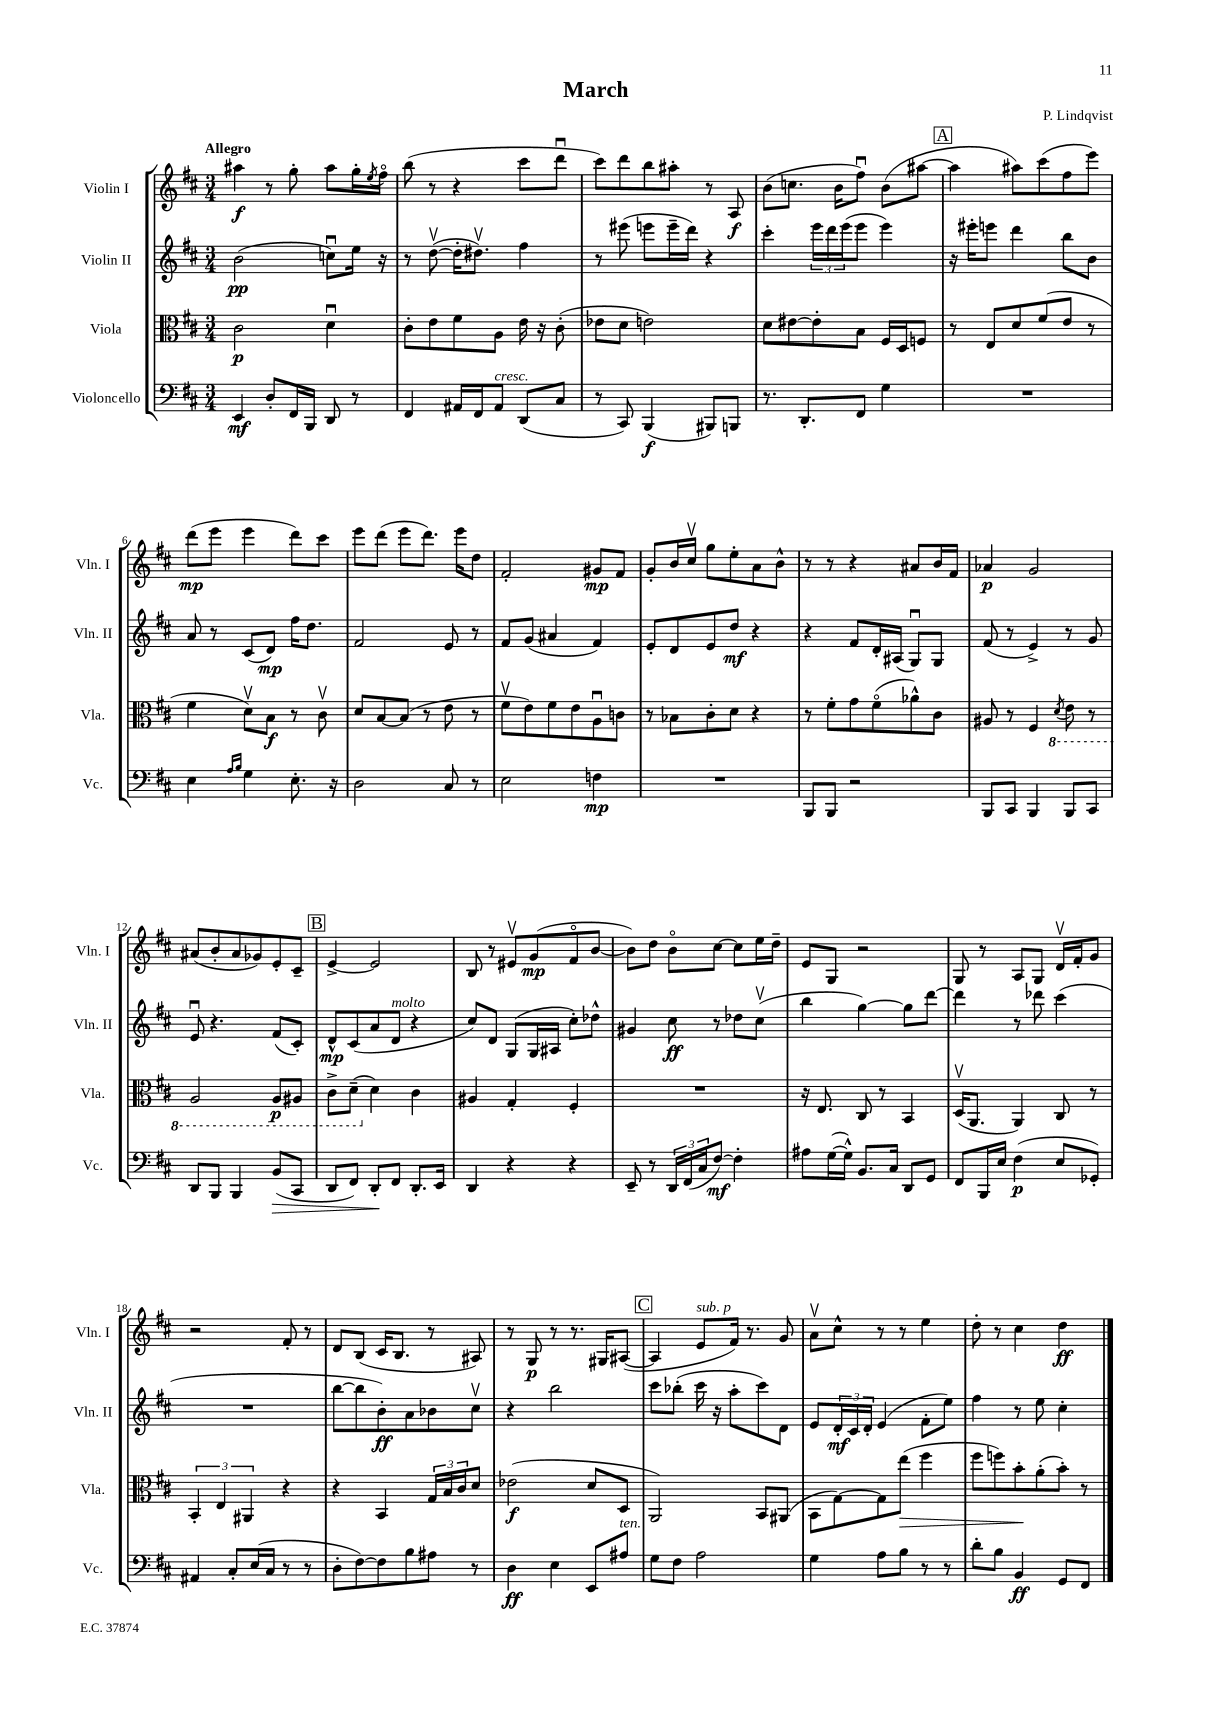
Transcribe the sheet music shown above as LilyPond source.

\header { title = "March" composer = "P. Lindqvist" }
<<
\new StaffGroup <<
\new Staff = "s0" \with { instrumentName = "Violin I" shortInstrumentName = "Vln. I" } {
    \clef treble \key d \major \numericTimeSignature \time 3/4 \tempo "Allegro"
    ais''4\f r8 g''8-. ais''8 g''16-. \acciaccatura { e''8 } fis''16\flageolet |
    b''8( r8 r4 cis'''8 d'''8\downbow |
    cis'''8) d'''8 b''8 ais''8-. r8 a8\f |
    b'8( c''8. b'16 fis''8\downbow) b'8( ais''8~ |
    \mark \markup { \box "A" } ais''4 ais''8) cis'''8( fis''8 e'''8) |
    d'''8\mp( e'''8 e'''4 d'''8) cis'''8 |
    e'''8 d'''8( e'''8 d'''8.) e'''16 d''8 |
    fis'2-. gis'8\mp fis'8 |
    g'8-. b'16 cis''16\upbow g''8 e''8-. a'8 b'8-^ |
    r8 r8 r4 ais'8 b'16 fis'16 |
    aes'4\p g'2 |
    ais'8( b'8-. ais'8 ges'8) e'8-. cis'8-- |
    \mark \markup { \box "B" } e'4~-> e'2 |
    b8 r8 eis'8\upbow g'8\mp( fis'8\flageolet b'8~ |
    b'8) d''8 b'8\flageolet cis''8~ cis''8 e''16 d''16-- |
    e'8 g8 r2 |
    g8 r8 a8 g8 d'16\upbow fis'16-. g'8 |
    r2 fis'8-. r8 |
    d'8 b8( cis'16 b8. r8 ais8) |
    r8 g8\p r8 r8. gis16 ais8~( |
    \mark \markup { \box "C" } ais4 e'8^\markup { \italic "sub. p" } fis'16) r8. g'8 |
    a'8\upbow cis''8-^ r8 r8 e''4 |
    d''8-. r8 cis''4 d''4\ff \bar "|." |
}
\new Staff = "s1" \with { instrumentName = "Violin II" shortInstrumentName = "Vln. II" } {
    \clef treble \key d \major \numericTimeSignature \time 3/4
    b'2\pp( c''8\downbow) e''16 r16 |
    r8 d''8~\upbow( d''16-. dis''8.\upbow) fis''4 |
    r8 eis'''8( e'''8 e'''16-- d'''16) r4 |
    cis'''4-. \tuplet 3/2 { e'''16 d'''16 e'''16( } e'''8 e'''4) |
    \mark \markup { \box "A" } r16 eis'''16-. e'''8 d'''4 b''8 b'8 |
    a'8 r8 cis'8( d'8\mp) fis''16 d''8. |
    fis'2 e'8 r8 |
    fis'8 g'8( ais'4 fis'4) |
    e'8-. d'8 e'8 d''8\mf r4 |
    r4 fis'8 d'16-. ais16( g8\downbow) g8 |
    fis'8( r8 e'4->) r8 g'8 |
    e'8\downbow r4. fis'8( cis'8-.) |
    \mark \markup { \box "B" } d'8-^\mp cis'8( a'8 d'8^\markup { \italic "molto" } r4 |
    cis''8) d'8 g8( g16 ais16 cis''8-.) des''8-^ |
    gis'4 cis''8\ff r8 des''8 cis''8\upbow( |
    b''4 g''4~) g''8 d'''8~ |
    d'''4 r8 des'''8 cis'''4( |
    R2. |
    b''8~ b''8 b'8-.\ff) a'8 bes'8 cis''8\upbow |
    r4 b''2 |
    \mark \markup { \box "C" } cis'''8 bes''8-.( cis'''16 r16 a''8-. cis'''8) d'8 |
    e'8 \tuplet 3/2 { d'16-.\mf cis'16 d'16-. } e'4( fis'8-. e''8) |
    fis''4 r8 e''8 cis''4-. \bar "|." |
}
\new Staff = "s2" \with { instrumentName = "Viola" shortInstrumentName = "Vla." } {
    \clef alto \key d \major \numericTimeSignature \time 3/4
    cis'2\p d'4\downbow |
    cis'8-. e'8 fis'8 a8 e'16 r16 cis'8-.( |
    ees'8 d'8 e'2) |
    d'8 eis'8~ eis'8-. b8 fis16 d16 f8 |
    \mark \markup { \box "A" } r8 e8 d'8 fis'8( e'8 r8 |
    fis'4 d'8\upbow) b8\f r8 cis'8\upbow |
    d'8 b8~ b8( r8 e'8 r8 |
    fis'8\upbow e'8) fis'8 e'8 a8\downbow c'8 |
    r8 bes8 cis'8-. d'8 r4 |
    r8 fis'8-. g'8 fis'8\flageolet( aes'8-^) cis'8 |
    ais8 r8 fis4 \ottava #-1 \acciaccatura { d8 } e8 r8 |
    a,2 a,8\p ais,8 |
    \mark \markup { \box "B" } cis8-> d8--( \ottava #0 d'4) cis'4 |
    ais4 g4-. fis4-. |
    R2. |
    r16 e8. cis8 r8 b,4 |
    d16\upbow( a,8. a,4) cis8 r8 |
    \tuplet 3/2 { b,4-. e4 ais,4 } r4 |
    r4 b,4 \tuplet 3/2 { g16 b16 cis'16 } d'8 |
    ees'2\f( d'8 d8 |
    \mark \markup { \box "C" } a,2) b,8 ais,8( |
    b,8 g8~) g8 e''8\>( fis''4 |
    fis''8 f''8) b'8-.\! a'8-.( b'8-.) r8 \bar "|." |
}
\new Staff = "s3" \with { instrumentName = "Violoncello" shortInstrumentName = "Vc." } {
    \clef bass \key d \major \numericTimeSignature \time 3/4
    e,4\mf d8-. fis,16 b,,16 d,8 r8 |
    fis,4 ais,16 fis,16 ais,8^\markup { \italic "cresc." } d,8( cis8 |
    r8 cis,8) b,,4\f( bis,,8) b,,8 |
    r8. d,8.-. fis,8 g4 |
    \mark \markup { \box "A" } R2. |
    e4 \grace { a16 b16 } g4 e8.-. r16 |
    d2 cis8 r8 |
    e2 f4\mp |
    R2. |
    b,,8 b,,8 r2 |
    b,,8 cis,8 b,,4 b,,8 cis,8 |
    d,8 b,,8 b,,4 b,8\>( cis,8 |
    \mark \markup { \box "B" } d,8 fis,8) d,8-.\! fis,8 d,8.-. e,16 |
    d,4 r4 r4 |
    e,8-- r8 \tuplet 3/2 { d,16 fis,16( cis16 } fis8~\mf) fis4-. |
    ais8 g16~( g16-^) b,8. cis16 d,8 g,8 |
    fis,8 b,,16 e16 fis4\p( e8 ges,8-.) |
    ais,4 cis8-. e16( cis16 r8 r8 |
    d8-. fis8~) fis8 b8 ais8 r8 |
    d4\ff e4 e,8 ais8^\markup { \italic "ten." } |
    \mark \markup { \box "C" } g8 fis8 a2 |
    g4 a8 b8 r8 r8 |
    d'8-. b8 b,4\ff g,8 fis,8 \bar "|." |
}
>>
>>
